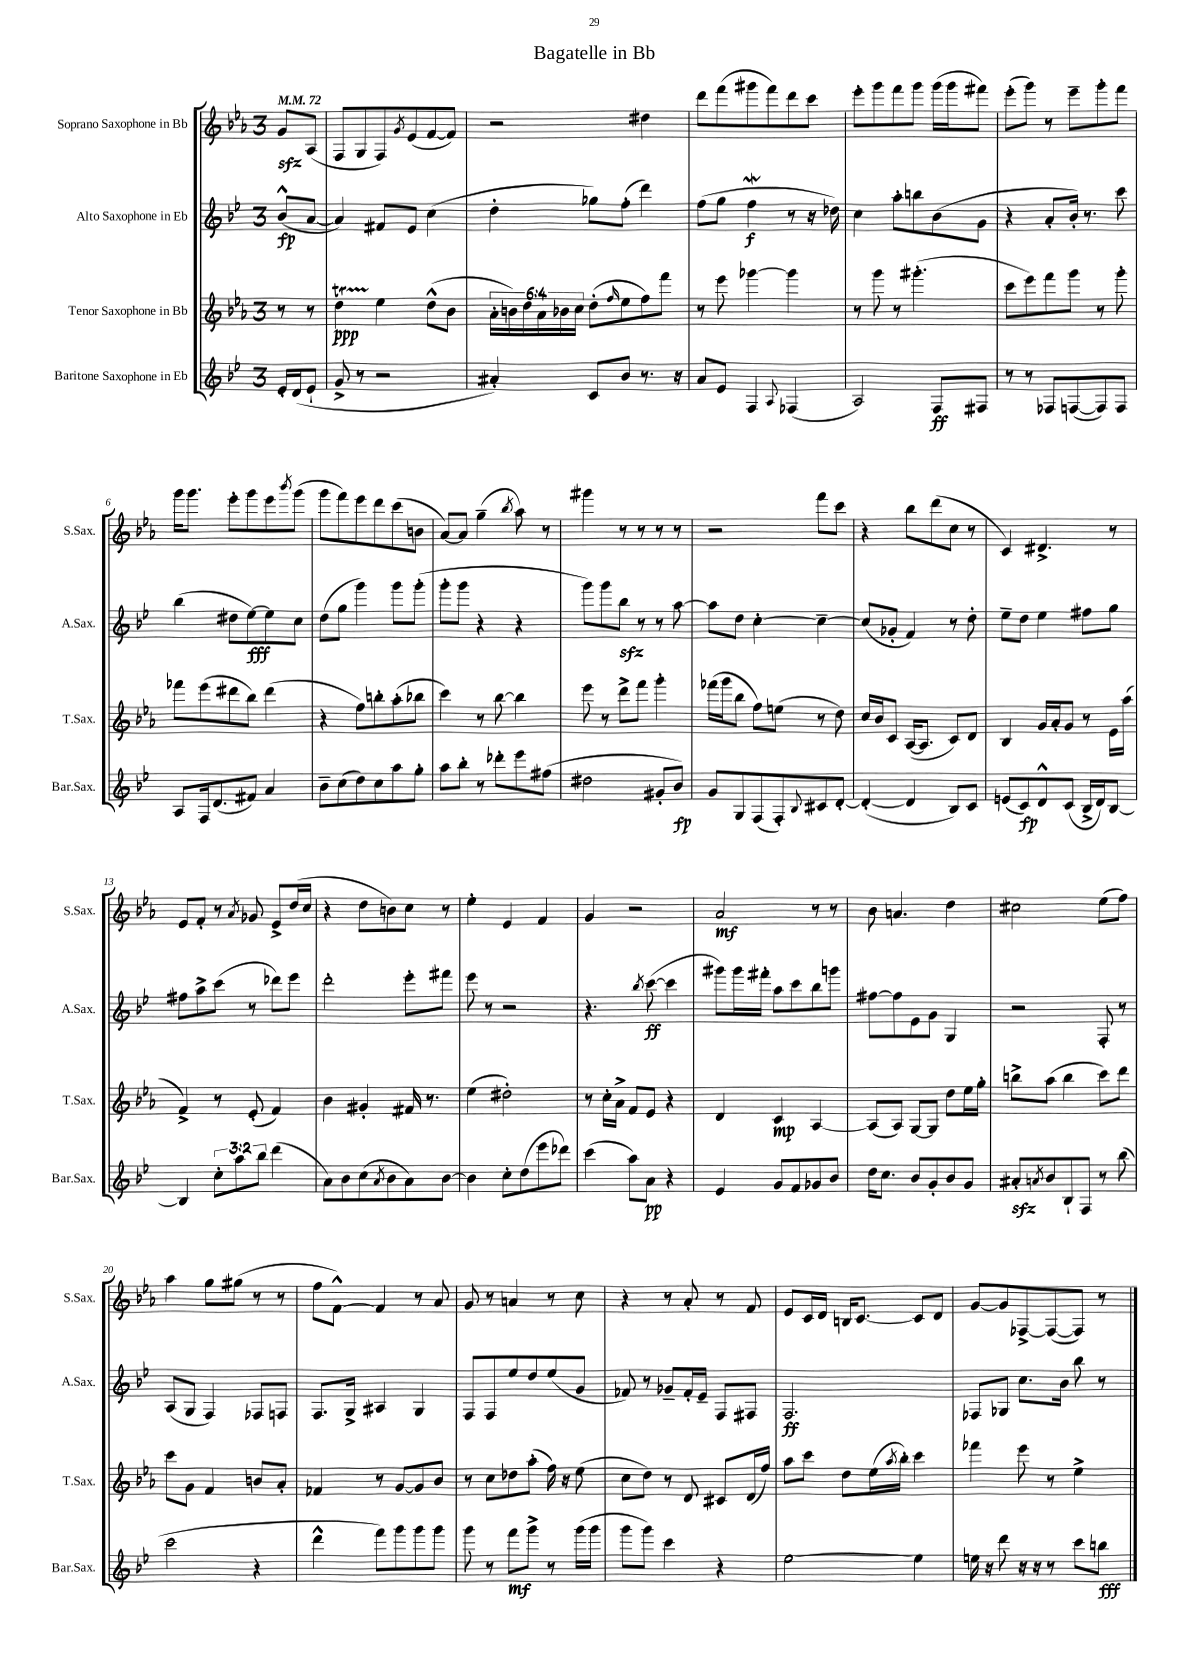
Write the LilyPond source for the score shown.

\header { title = "Bagatelle in Bb" }
<<
\new StaffGroup <<
\new Staff = "s0" \with { instrumentName = "Soprano Saxophone in Bb" shortInstrumentName = "S.Sax." } {
    \clef treble \key ees \major \once \override Staff.TimeSignature.style = #'single-digit \time 3/4 \partial 4 \tempo 4 = 72
    g'8\sfz aes8( |
    f8 g8 f8) \acciaccatura { g'8 } ees'8( f'8~ f'8) |
    r2 dis''4 |
    d'''8 f'''8( gis'''8 f'''8) d'''8 c'''8 |
    ees'''8-. g'''8 f'''8 g'''8 g'''16( g'''16 fis'''8) |
    ees'''8-.( g'''8) r8 ees'''8-- g'''8-. f'''8 |
    g'''16 g'''8. ees'''8-. g'''8 ees'''8 \acciaccatura { bes'''8 } g'''8( |
    g'''8 f'''8) ees'''8 d'''8 c'''8( b'8 |
    aes'8~) aes'8 g''4--( \acciaccatura { bes''8 } aes''8) r8 |
    gis'''4 r8 r8 r8 r8 |
    r2 f'''8 c'''8 |
    r4 bes''8 d'''8( c''8 r8 |
    c'4) dis'4.-> r8 |
    ees'8 f'8-. r8 \acciaccatura { aes'8 } ges'8 ees'8-> d''16( c''16 |
    r4 d''8 b'8) c''8 r8 |
    ees''4-. ees'4 f'4 |
    g'4 r2 |
    aes'2\mf r8 r8 |
    bes'8 a'4. d''4 |
    cis''2 ees''8( f''8) |
    aes''4 g''8 gis''8( r8 r8 |
    f''8 f'8~-^) f'4 r8 aes'8 |
    g'8 r8 a'4 r8 c''8 |
    r4 r8 aes'8-. r8 f'8 |
    ees'8 c'16 d'16 b16 c'8.~ c'8 d'8 |
    g'8~ g'8 fes8~-> fes8~( fes8) r8 \bar "|." |
}
\new Staff = "s1" \with { instrumentName = "Alto Saxophone in Eb" shortInstrumentName = "A.Sax." } {
    \clef treble \key bes \major \once \override Staff.TimeSignature.style = #'single-digit \time 3/4 \partial 4
    bes'8-^\fp( a'8~ |
    a'4) fis'8 ees'8 c''4( |
    d''4-. ges''8) f''8-.( d'''4) |
    f''8( g''8 f''4\mordent\f r8 r16 des''16) |
    c''4 a''8-. b''8 bes'8( g'8 |
    r4 a'8-. bes'16-.) r8. c'''8 |
    bes''4( dis''8 ees''8~\fff) ees''8 c''8 |
    d''8( g''8 g'''4) g'''8 g'''8-.( |
    g'''8-. g'''8 r4 r4 |
    g'''8) g'''8 bes''8\sfz r8 r8 a''8~ |
    a''8 d''8 c''4~-. c''4~-- |
    c''8( ges'8-. f'4) r8 d''8-. |
    ees''8-- d''8 ees''4 fis''8 g''8 |
    fis''8 a''8-> c'''8( r8 des'''8) ees'''8 |
    d'''2-. ees'''8-. fis'''8 |
    ees'''8 r8 r2 |
    r4. \acciaccatura { bes''8 } c'''8~\ff( c'''4 |
    gis'''8) gis'''16 fis'''16-. a''8 c'''8 bes''8 g'''8 |
    fis''8~ fis''8 ees'8 g'8 g4 |
    r2 f8-. r8 |
    a8( g8 f4) fes8 f8 |
    f8. g16-> ais4 g4 |
    f8 f8 ees''8 d''8 ees''8( g'8 |
    fes'8) r8 ges'8-- fes'16-. ees'16-- f8 fis8 |
    f2.\ff |
    fes8 ges8 c''8. bes'16 bes''8 r8 \bar "|." |
}
\new Staff = "s2" \with { instrumentName = "Tenor Saxophone in Bb" shortInstrumentName = "T.Sax." } {
    \clef treble \key ees \major \once \override Staff.TimeSignature.style = #'single-digit \time 3/4 \override Staff.TupletNumber.text = #tuplet-number::calc-fraction-text \partial 4
    r8 r8 |
    d''4\startTrillSpan\ppp ees''4\stopTrillSpan d''8-^( bes'8 |
    \tuplet 6/4 { aes'16-. b'16) d''16 aes'16 bes'16 c''16 } d''8-.( \grace { f''16 } ees''8 f''8) f'''8 |
    r8 ees'''8 ges'''4~ ges'''4 |
    r8 g'''8 r8 gis'''4.-.( |
    c'''8 ees'''8) f'''8 g'''8 r8 g'''8-. |
    fes'''8 ees'''8( dis'''8 bes''8) dis'''4( |
    r4 f''8) b''8-. aes''8-.( bes''8 |
    c'''4) r8 bes''8~ bes''4 |
    ees'''8 r8 d'''8-> f'''8 g'''4-. |
    fes'''16( g'''16 bes''8 f''8) e''8( r8 d''8) |
    c''16 bes'16 c'8 aes16~( aes8. c'8) d'8 |
    bes4 g'16 aes'16-. g'8 r8 ees'16 aes''16( |
    f'4->) r8 ees'8-.( f'4) |
    bes'4 gis'4-. fis'16 r8. |
    ees''4( dis''2-.) |
    r8 c''16-. aes'16-> f'8 ees'8 r4 |
    d'4 c'4\mp aes4~ |
    aes8( aes8) g8~ g8 d''8 ees''16 g''16-. |
    b''8-> aes''8( b''4 c'''8) d'''8 |
    c'''8 g'8 f'4 b'8 aes'8-. |
    fes'4 r8 g'8~ g'8 bes'8 |
    r8 c''8 des''8 aes''8-.( f''16) r16 ees''8( |
    c''8 d''8) r8 d'8 cis'8 d'16( f''16) |
    aes''8 c'''8 d''8 ees''16( \acciaccatura { aes''8 } bes''16-.) c'''4 |
    fes'''4 ees'''8 r8 ees''4-> \bar "|." |
}
\new Staff = "s3" \with { instrumentName = "Baritone Saxophone in Eb" shortInstrumentName = "Bar.Sax." } {
    \clef treble \key bes \major \once \override Staff.TimeSignature.style = #'single-digit \time 3/4 \override Staff.TupletNumber.text = #tuplet-number::calc-fraction-text \partial 4
    ees'16-. d'16( ees'8-! |
    g'8-> r8 r2 |
    ais'4-.) c'8 bes'8 r8. r16 |
    a'8 ees'8 f4 \appoggiatura { a8 } fes4( |
    a2) f8\ff fis8 |
    r8 r8 fes8 f8~( f8) f8 |
    a8 f16 d'8.( fis'8) a'4 |
    bes'8-- c''8( d''8) c''8 a''8 g''8-. |
    a''8 bes''8-. r8 des'''8-. ees'''8 fis''8( |
    dis''2 gis'8-. bes'8\fp) |
    g'8 g8 f8( f8-.) \appoggiatura { bes8 } cis'8 d'8~-. |
    d'4~-.( d'4 bes8) c'8 |
    e'8( c'8\fp) d'8-^ c'8( bes16-> d'16) bes8~ |
    bes4 \tuplet 3/2 { c''8-. a''8 bes''8 } d'''4( |
    a'8) bes'8 c''8( \acciaccatura { a'8 } bes'8 a'8) bes'8~ |
    bes'4 c''8-. d''8( ees'''8 des'''8) |
    c'''4( a''8) a'8\pp r4 |
    ees'4 g'8 f'8 ges'8 bes'8 |
    d''16 c''8. bes'8 g'8-. bes'8 g'8 |
    ais'8-.\sfz \acciaccatura { a'8 } bes'8 bes8-! f8 r8 bes''8( |
    c'''2 r4 |
    d'''4-^ f'''8) g'''8 g'''8 g'''8 |
    g'''8 r8 f'''8\mf g'''8-> r8 g'''16( g'''16 |
    g'''8 g'''8) c'''4 r4 |
    ees''2~ ees''4 |
    e''16 r16 d'''8 r16 r16 r8 c'''8 b''8\fff \bar "|." |
}
>>
>>
